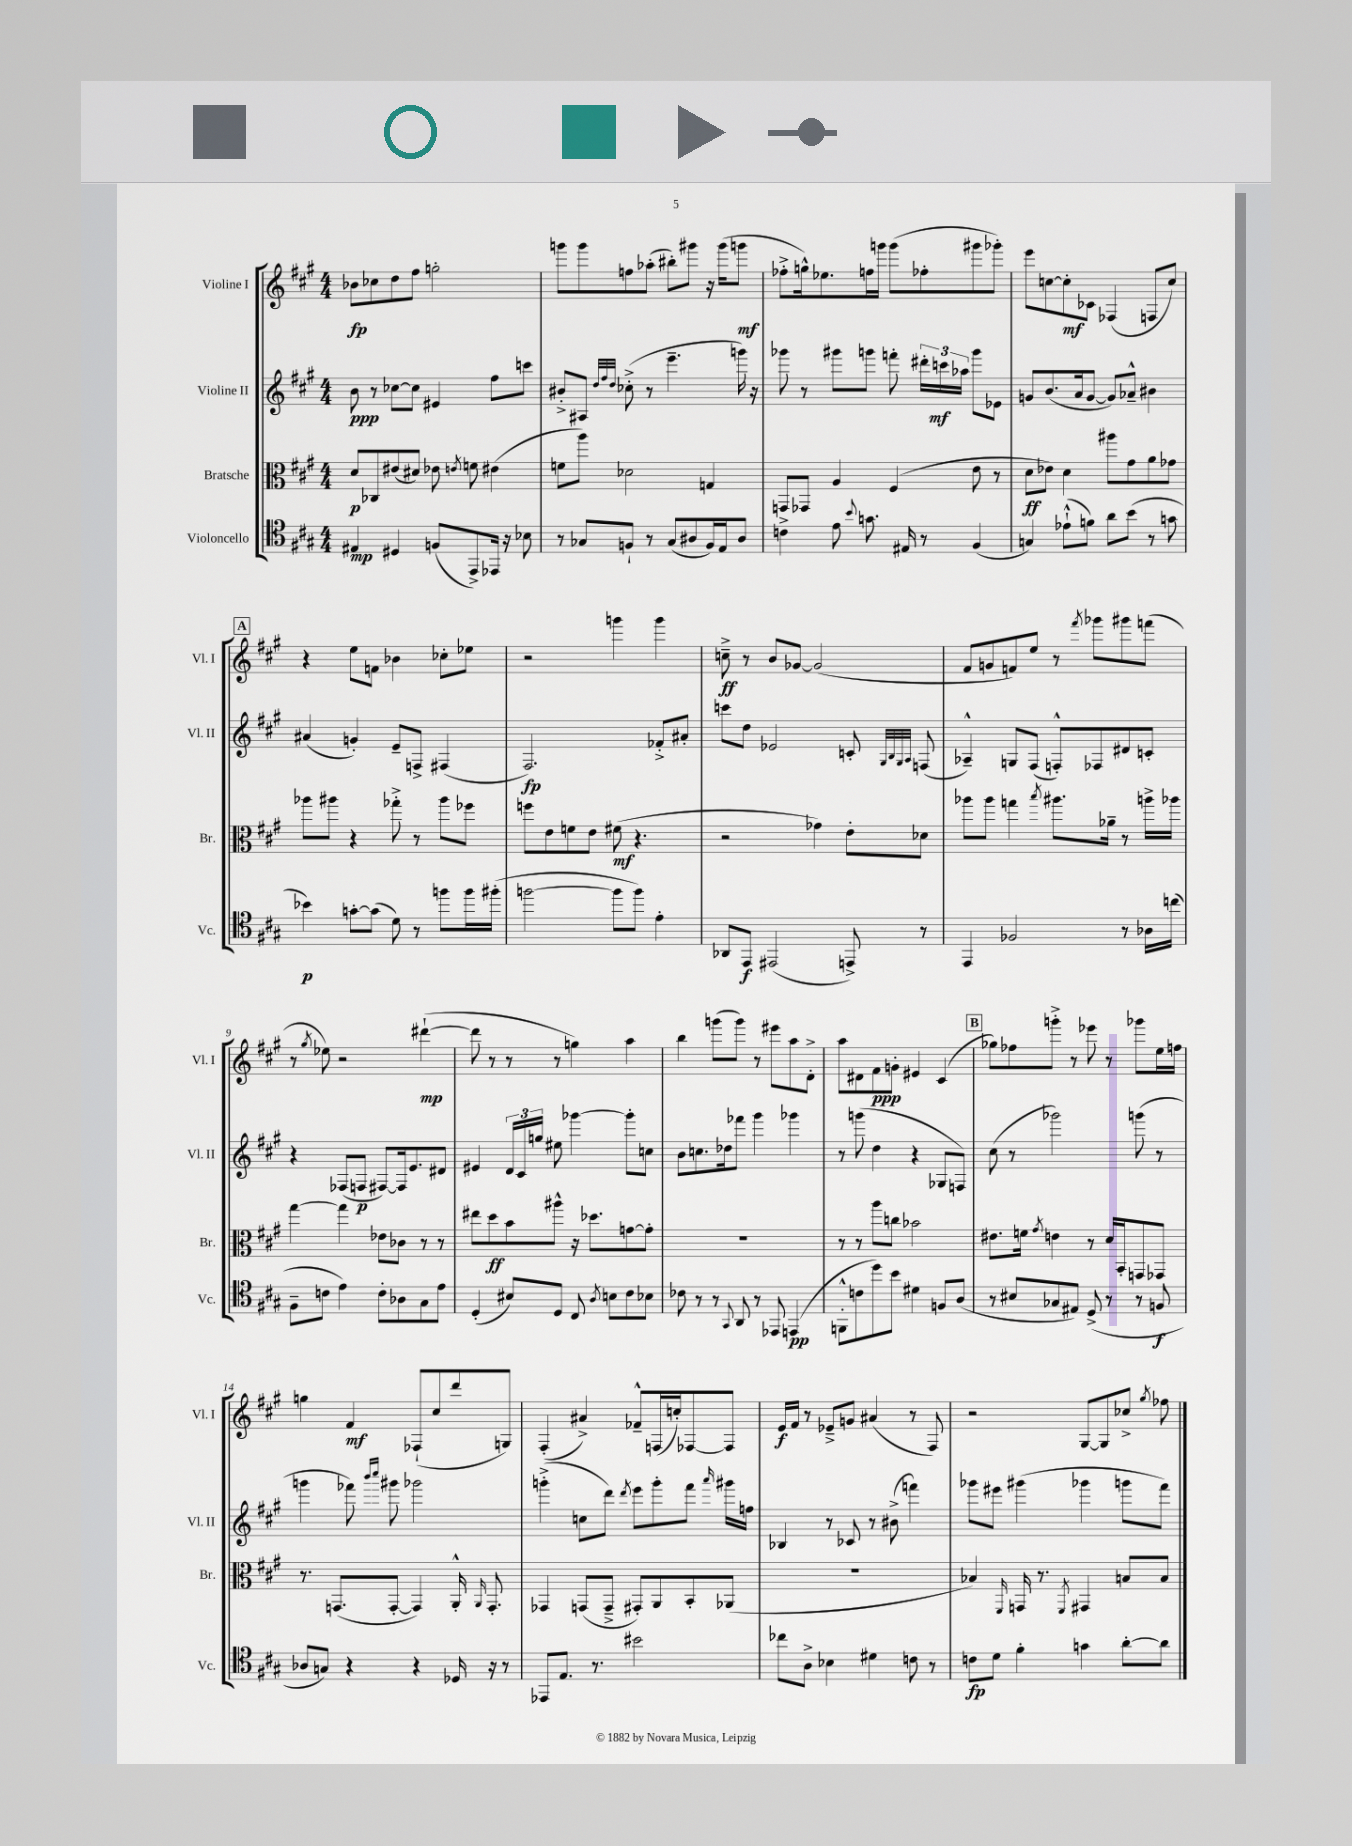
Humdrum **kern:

**kern	**dynam	**kern	**dynam	**kern	**dynam	**kern	**dynam
*part4	*part4	*part3	*part3	*part2	*part2	*part1	*part1
*staff4	*staff4	*staff3	*staff3	*staff2	*staff2	*staff1	*staff1
*I"Violoncello	*	*I"Bratsche	*	*I"Violine II	*	*I"Violine I	*
*I'Vc.	*	*I'Br.	*	*I'Vl. II	*	*I'Vl. I	*
*clefC4	*	*clefC3	*	*clefG2	*	*clefG2	*
*k[f#c#g#]	*	*k[f#c#g#]	*	*k[f#c#g#]	*	*k[f#c#g#]	*
*M4/4	*	*M4/4	*	*M4/4	*	*M4/4	*
=1	=1	=1	=1	=1	=1	=1	=1
4E#X/	mp	8d/L	p	8b\	ppp	8b-X\L	fp
.	.	8C-X/	.	8r	.	8cc-X\	.
4D#X/	.	(8e#X/	.	[8cc-X\L	.	8dd\	.
.	.	8d#X/J)	.	8cc-\J]	.	8ff#\J	.
(8Fn/L	.	8e-X\	.	4e#X/	.	2ggn'\	.
.	.	8qen/	.	.	.	.	.
8EE^/)	.	8fn\	.	.	.	.	.
16EE-X/Jk	.	(4e#X\	.	8ff#\L	.	.	.
16r	.	.	.	.	.	.	.
8B-X\	.	.	.	8cccn\J	.	.	.
=2	=2	=2	=2	=2	=2	=2	=2
8r	.	8fn\L	.	8b#X'^/L	.	8gggn\L	.
8G-X/L	.	8aa\J)	.	8A#X/J	.	8ggg\	.
.	.	.	.	32qqdd/LLL	.	.	.
.	.	.	.	32qqff#/	.	.	.
.	.	.	.	32qqdd/JJJ	.	.	.
8Fn`/J	.	2d-X\	.	(8cc-X'^\	.	8ffn\	.
8r	.	.	.	8r	.	(8aa-X'\J	.
(8G-/L	.	.	.	4.eee~\	.	8bb#X'\L)	.
8A#X/	.	.	.	.	.	8ggg#X\J	.
16F/L)	.	4Gn/	.	.	.	16r	.
16E/J	.	.	.	.	.	(16ggg#\KL	.
8A#/J	.	.	.	16gggn\)	.	8gggn\J	mf
.	.	.	.	16r	.	.	.
=3	=3	=3	=3	=3	=3	=3	=3
4cn^\	.	8GGn/L	.	8ggg-X\	.	8ff-X'^\L	.
.	.	8GG-X/J	.	8r	.	16ggn^^\k)	.
.	.	.	.	.	.	8.ee-X\	.
8e\	.	4A/	.	8ggg#X\L	.	.	.
8qqb/	.	.	.	.	.	.	.
8.gn\	.	.	.	8gggn\J	.	16ffn\L	.
.	.	.	.	.	.	16gggn\JJ	.
.	.	(4F#/	.	8fffn'\	.	(8ggg\L	.
16E#X/	.	.	.	.	.	.	.
8r	.	.	.	24ddd#X'\LL	.	8ff-X'\	.
.	.	.	.	24cccn\	mf	.	.
.	.	.	.	24aa-X\JJ	.	.	.
(4F#/	.	8e\	.	8ggg\L	.	8ggg#X\	.
.	.	8r	.	8e-X\J	.	8ggg-X'\J)	.
=4	=4	=4	=4	=4	=4	=4	=4
4Gn/)	.	8d\L	ff	8gn/L	.	8eee\L	.
.	.	8e-X\J)	.	(8.b/	.	[8ccn\	.
(8e-X`^^\L	.	4d\	.	.	.	8cc'\]	mf
.	.	.	.	16a/k	.	.	.
8fn\J)	.	.	.	[8g/J	.	8c-X\J	.
8a\L	.	8aa#X\L	.	8g/L])	.	(4F-X/	.
(8b\J	.	8g#\	.	8a-X~^^/J	.	.	.
8r	.	8a\	.	4b#X\	.	8Fn/L	.
8gn\	.	8g-X\J	.	.	.	8cc/J)	.
!!LO:LB:g=z
!!LO:REH:place=s1:t=A
=5	=5	=5	=5	=5	=5	=5	=5
4b-X\)	p	8aa-X\L	.	(4a#X/	.	4r	.
.	.	8aa#X\J	.	.	.	.	.
[8gn'\L	.	4r	.	4gn'/)	.	8ee\L	.
(8g\J]	.	.	.	.	.	8fn\J	.
8d\)	.	8gg-X'^\	.	8e~/L	.	4b-X\	.
8r	.	8r	.	8Fn^/J	.	.	.
8ffn\L	.	8aa#\L	.	(4F#X/	.	8cc-X'\L	.
16ff\L	.	8ff-X\J	.	.	.	8ee-X\J	.
(16ff#X'\JJ	.	.	.	.	.	.	.
=6	=6	=6	=6	=6	=6	=6	=6
[2ffn\	.	8ffn\L	.	2.F#/)	fp	2r	.
.	.	8e\	.	.	.	.	.
.	.	8fn\	.	.	.	.	.
.	.	8e\J	.	.	.	.	.
8ff\L]	.	(8f#X\	mf	.	.	4gggn\	.
8ff\J)	.	4.r	.	.	.	.	.
4e'\	.	.	.	8f-X'^/L	.	4ggg\	.
.	.	.	.	8a#X'/J	.	.	.
=7	=7	=7	=7	=7	=7	=7	=7
8AA-X/L	.	2r	.	8cccn\L	.	8ccn~^\	ff
8EE/J	f	.	.	8dd\J	.	8r	.
(2EE#X/	.	.	.	2e-X/	.	8b/L	.
.	.	.	.	.	.	[8g-X/J	.
.	.	4g-X\)	.	.	.	(2g-/]	.
8EEn^/)	.	8e'\L	.	8cn'/	.	.	.
.	.	.	.	32qqG#/LLL	.	.	.
.	.	.	.	32qqB/	.	.	.
.	.	.	.	32qqG#/	.	.	.
.	.	.	.	32qqA/JJJ	.	.	.
8r	.	8d-X\J	.	(8Fn/	.	.	.
=8	=8	=8	=8	=8	=8	=8	=8
4EE/	.	8aa-X\L	.	4A-X~^^/)	.	8f#/L	.
.	.	8aa-\J	.	.	.	8gn/	.
2F-X/	.	4ggn\	.	8Gn/L	.	8fn/)	.
.	.	.	.	(8F#/J	.	8ee/J	.
.	.	8qbb/	.	.	.	.	.
.	.	8.aa#X\L	.	8Fn'^^/L)	.	8r	.
.	.	.	.	.	.	8qfff#/	.
.	.	.	.	8F-X/	.	8ggg-X\L	.
.	.	16a-X~\Jk	.	.	.	.	.
8r	.	8r	.	8d#X/	.	8ggg#X\	.
16A-X\LL	.	16aan^\LL	.	8cn'/J	.	(8fffn\J	.
(16ccn\JJ	.	16aa-X\JJ	.	.	.	.	.
!!LO:LB:g=z
=9	=9	=9	=9	=9	=9	=9	=9
8F#~\L	.	[4gg#\	.	4r	.	8r	.
.	.	.	.	.	.	8qgg#/	.
8cn\J	.	.	.	.	.	8ee-X\)	.
4e\)	.	4gg#\]	.	(8F-X/L	.	2r	.
.	.	.	.	8Fn/J	p	.	.
8c'\L	.	8e-X\L	.	[8F#X/L)	.	.	.
8A-X\	.	8c-X\J	.	16F#/k]	.	.	.
.	.	.	.	8.e/	.	.	.
8G#\	.	8r	.	.	.	([4ddd#X`\	mp
8e\J	.	8r	.	8d#X/J	.	.	.
=10	=10	=10	=10	=10	=10	=10	=10
(4D'/	.	8ee#X\L	.	4e#X/	.	8ddd#\]	.
.	.	8dd\	ff	.	.	8r	.
8B#X/L)	.	8b\	.	24d/LL	.	8r	.
.	.	.	.	24c#/	.	.	.
.	.	.	.	24ggn/JJ	.	.	.
8D/J	.	8aa#X^^\J	.	8ee#X\	.	8r	.
8C#/	.	16r	.	[4ggg-X\	.	4ggn\)	.
.	.	8.dd-X\L	.	.	.	.	.
8qA/	.	.	.	.	.	.	.
8Bn\L	.	.	.	.	.	.	.
8c#\	.	[8gn\	.	8ggg-'\L]	.	4aa\	.
8B-X\J	.	8g'\J]	.	8ccn\J	.	.	.
=11	=11	=11	=11	=11	=11	=11	=11
8c-X\	.	1r	.	8b\L	.	4bb\	.
8r	.	.	.	8.ccn\	.	.	.
8r	.	.	.	.	.	(8gggn\L	.
.	.	.	.	16dd-X\k	.	.	.
8qqGG#/	.	.	.	.	.	.	.
8AA/	.	.	.	8fff-X\J	.	8ggg\J)	.
8r	.	.	.	4ggg#\	.	8r	.
8EE-X/	.	.	.	.	.	8eee#X\L	.
(4EEn/	pp	.	.	4ggg-X\	.	8aa\	.
.	.	.	.	.	.	8d'^\J	.
=12	=12	=12	=12	=12	=12	=12	=12
8FFn'^^\L	.	8r	.	8r	.	8aa\L	.
8cn\	.	8r	.	(8gggn\	.	8d#X\	.
8dd\)	.	8aa\L	.	4dd\	.	8f#\	ppp
8b\J	.	8ccn\J	.	.	.	8gn'\J	.
4d#X\	.	2b-X\	.	4r	.	4e#X/	.
8Fn/L	.	.	.	8G-X/L	.	(4c#/	.
(8A/J	.	.	.	8Fn/J)	.	.	.
!!LO:REH:place=s1:t=B
=13	=13	=13	=13	=13	=13	=13	=13
8r	.	8.e#X\L	.	(8cc#\	.	8gg-X\L)	.
8B#X/L	.	.	.	8r	.	8ff-X\	.
.	.	16fn\Jk	.	.	.	.	.
.	.	8qg#/	.	.	.	.	.
8G-X/	.	4en\	.	2ggg-X\)	.	8gggn'^\J	.
8E#X/J)	.	.	.	.	.	8r	.
(8D^/	.	8r	.	.	.	8eee-X\	.
8r	.	16d/LL	.	.	.	8r	.
.	.	16BB'/J	.	.	.	.	.
8r	.	8GGn/	.	(8gggn\	.	8ggg-X\L	.
8Fn/	f	8GG-X/J	.	8r	.	16ee\L	.
.	.	.	.	.	.	16ffn\JJ	.
!!LO:LB:g=z
=14	=14	=14	=14	=14	=14	=14	=14
8A-X/L	.	8.r	.	4gggn\	.	4ggn\	.
8Gn/J)	.	.	.	.	.	.	.
.	.	(8.GGn/L	.	.	.	.	.
4r	.	.	.	8fff-X\)	.	4f#/	mf
.	.	.	.	16qqbbb/LL	.	.	.
.	.	.	.	16qqcccc#/JJ	.	.	.
.	.	[8GG'/J	.	8ggg#X\	.	.	.
4r	.	4GG/])	.	2ggg-X\	.	(8F-X`/L	.
.	.	.	.	.	.	8cc#/	.
16D-X/	.	16AA'^^/	.	.	.	8ddd/	.
.	.	16qqAA/	.	.	.	.	.
16r	.	8.GG'/	.	.	.	.	.
8r	.	.	.	.	.	8Gn/J)	.
=15	=15	=15	=15	=15	=15	=15	=15
8EE-X/L	.	4GG-X/	.	(4gggn'^\	.	(4F#'/	.
8.E/J	.	.	.	.	.	.	.
.	.	(8GGn/L	.	8ccn\L	.	4a#X^/)	.
8.r	.	.	.	.	.	.	.
.	.	8GG~^/J	.	8ddd\J)	.	.	.
.	.	.	.	8qddd/	.	.	.
2b#X\	.	8GG#X'/L)	.	8eee\L	.	8f-X~^^/L	.
.	.	8AA/	.	8ggg'\	.	(16Fn/L	.
.	.	.	.	.	.	16ccn'/J)	.
.	.	8BB'/	.	8fff#\J	.	[8F-X/	.
.	.	.	.	16qqaaa/	.	.	.
.	.	(8AA-X/J	.	16ggg#X\LL	.	8F-/J]	.
.	.	.	.	16ffn\JJ	.	.	.
=16	=16	=16	=16	=16	=16	=16	=16
8cc-X\L	.	1r	.	4B-X/	.	16e/LL	f
.	.	.	.	.	.	16f#/JJ	.
8A^\J	.	.	.	.	.	8r	.
4B-X\	.	.	.	8r	.	8e-X~^/L	.
.	.	.	.	8c-X/	.	8gn/J	.
4d#X\	.	.	.	8r	.	(4a#X/	.
.	.	.	.	(8b#X^\	.	.	.
8cn\	.	.	.	4fffn\)	.	8r	.
8r	.	.	.	.	.	8F#/)	.
=17	=17	=17	=17	=17	=17	=17	=17
8cn\L	fp	4B-X/)	.	8ggg-X\L	.	2r	.
8d\J	.	.	.	8eee#X\J	.	.	.
.	.	16qqFF#/	.	.	.	.	.
4f#'\	.	16GGn/	.	(4ggg#X\	.	.	.
.	.	8.r	.	.	.	.	.
.	.	8qFF#/	.	.	.	.	.
4gn\	.	4GG#X/	.	4ggg-X\	.	[8G#/L	.
.	.	.	.	.	.	8G#/]	.
[8a'\L	.	8Bn/L	.	8gggn\L	.	8cc-X^/J	.
.	.	.	.	.	.	8qgg#/	.
8a\J]	.	8B/J	.	8fff#\J)	.	8ff-X\	.
==	==	==	==	==	==	==	==
*-	*-	*-	*-	*-	*-	*-	*-
